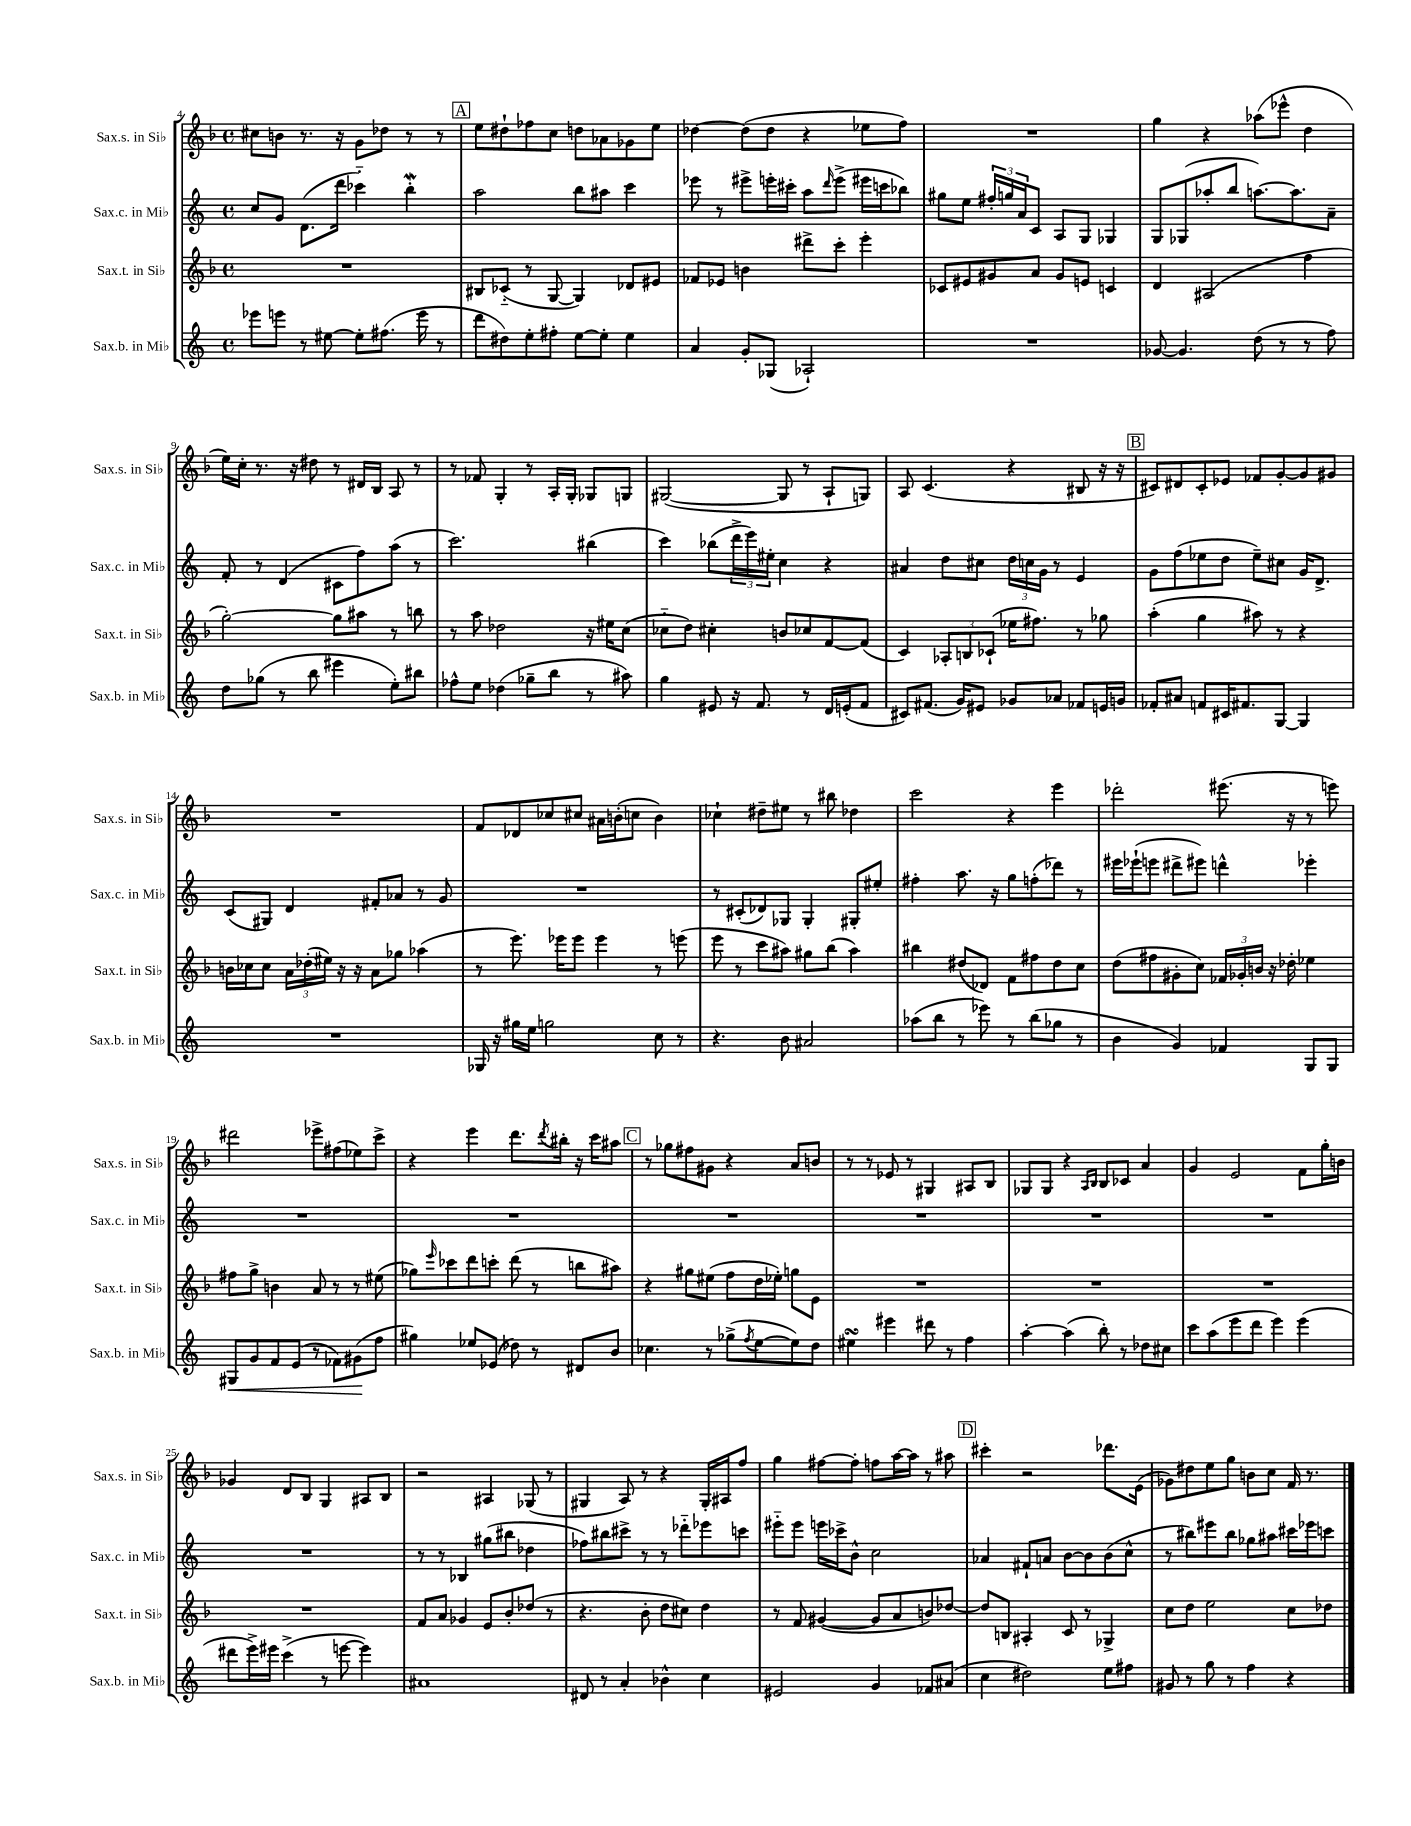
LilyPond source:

<<
\new StaffGroup <<
\new Staff = "s0" \with { instrumentName = "Sax.s. in Sib" shortInstrumentName = "Sax.s. in Sib" } {
    \clef treble \key f \major \defaultTimeSignature \time 4/4
    cis''8 b'8 r8. r16 g'8 des''8 r8 r8 |
    \mark \markup { \box "A" } e''8 dis''8-! fes''8 c''8 d''8 aes'8 ges'8 e''8 |
    des''4~ des''8( des''8 r4 ees''8 f''8) |
    R1 |
    g''4 r4 aes''8( ees'''8-^ d''4 |
    e''16) c''16-. r8. r16 dis''8 r8 dis'16 bes16 a8 r8 |
    r8 fes'8 g4-. r8 a16-. g16-. ges8 g8 |
    gis2~( gis8 r8 a8-! g8) |
    a8 c'4.( r4 bis8 r16 r16 |
    \mark \markup { \box "B" } cis'8) dis'8 cis'8-. ees'8 fes'8 g'8~-. g'8 gis'8 |
    R1 |
    f'8 des'8 ces''8 cis''8 ais'16 b'16-.( c''8 b'4) |
    ces''4-! dis''8-- eis''8 r8 bis''8 des''4 |
    c'''2 r4 e'''4 |
    des'''2-. eis'''8.( r16 r8 e'''8) |
    dis'''2 ees'''8-> fis''8( ees''8) c'''8-> |
    r4 e'''4 d'''8. \acciaccatura { d'''8 } bis''16-. r16 c'''16 ais''8 |
    \mark \markup { \box "C" } r8 ges''8 fis''8 gis'8 r4 a'8 b'8 |
    r8 r8 ees'8 r8 gis4 ais8 bes8 |
    ges8 ges8 r4 \grace { a16 bes16 } bes8 ces'8 a'4 |
    g'4 e'2 f'8 g''16-. b'16 |
    ges'4 d'8 bes8 g4 ais8 bes8 |
    r2 ais4 ges8( r8 |
    gis4 a8) r8 r4 gis16-. ais16 f''8 |
    g''4 fis''8~ fis''8-. f''8 a''16~ a''16 r8 ais''8 |
    \mark \markup { \box "D" } cis'''4-. r2 des'''8. e'16( |
    ges'8) dis''8 e''8 g''8 b'8 c''8 f'16 r8. \bar "|." |
}
\new Staff = "s1" \with { instrumentName = "Sax.c. in Mib" shortInstrumentName = "Sax.c. in Mib" } {
    \clef treble \key c \major \defaultTimeSignature \time 4/4
    c''8 g'8 d'8.( d'''16 ces'''4-_) b''4-.\mordent |
    \mark \markup { \box "A" } a''2 b''8 ais''8 c'''4 |
    ees'''8 r8 eis'''8-> e'''16-. cis'''16-. a''8 \grace { d'''16 } e'''8->( eis'''16 c'''16 bes''8) |
    gis''8 e''8 \tuplet 3/2 { fis''16-. g''16 a'16 } c'8 a8 g8 ges4 |
    g8 ges8( aes''8-. b''8 a''8.~) a''8. a'8-- |
    f'8-. r8 d'4( cis'8 f''8) a''8( r8 |
    c'''2.) bis''4( |
    c'''4) bes''8( \tuplet 3/2 { d'''16-> e'''16) eis''16-. } c''4 r4 |
    ais'4 d''8 cis''8 \tuplet 3/2 { d''16 c''16 g'16 } r8 e'4 |
    \mark \markup { \box "B" } g'8 f''8( ees''8 d''8 ees''8--) cis''8 g'16 d'8.-> |
    c'8( gis8) d'4 fis'8-. aes'8 r8 g'8 |
    R1 |
    r8 cis'8-.( des'8) ges8 ges4-. gis8-. eis''8-. |
    fis''4-. a''8. r16 g''8 f''8-.( des'''8) r8 |
    eis'''16 ees'''16-!( e'''8 dis'''8-> eis'''8) d'''4-^ ees'''4-. |
    R1 |
    R1 |
    \mark \markup { \box "C" } R1 |
    R1 |
    R1 |
    R1 |
    R1 |
    r8 r8 bes4 gis''8( bis''8 des''4 |
    fes''8) bis''8 cis'''8-> r8 r8 des'''8-_ ees'''8 c'''8 |
    eis'''8-_ eis'''8 e'''16 ces'''16-> b'8-^ c''2 |
    \mark \markup { \box "D" } aes'4 fis'8-! a'8 b'8~ b'8 b'8( c''8-^ |
    r8 bis''8) eis'''8 bis''8 ges''8 ais''8 cis'''16 ees'''16 c'''8 \bar "|." |
}
\new Staff = "s2" \with { instrumentName = "Sax.t. in Sib" shortInstrumentName = "Sax.t. in Sib" } {
    \clef treble \key f \major \defaultTimeSignature \time 4/4
    R1 |
    \mark \markup { \box "A" } bis8 ces'8-_( r8 g8~ g4) des'8 eis'8 |
    fes'8 ees'8 b'4 dis'''8-> c'''8-. e'''4-. |
    ces'8 eis'8 gis'8 a'8 gis'8 e'8 c'4 |
    d'4 ais2( f''4 |
    g''2~-.) g''8 ais''8 r8 b''8 |
    r8 a''8 des''2 r16 eis''16 c''8( |
    ces''8-_ d''8) cis''4-. b'8 ces''8 f'8~ f'8( |
    c'4) \tuplet 3/2 { aes8-. b8 ces'8-!( } ees''16 fis''8.) r8 ges''8 |
    \mark \markup { \box "B" } a''4-.( g''4 ais''8) r8 r4 |
    b'16 ces''16 ces''8 \tuplet 3/2 { a'16 des''16-.( eis''16) } r16 r16 a'8 ges''8 aes''4( |
    r8 e'''8.) ees'''16 ees'''8 ees'''4 r8 e'''8( |
    e'''8 r8 c'''8 ais''8) gis''8 bes''8( ais''4) |
    bis''4 dis''8( des'8) f'8 fis''8 dis''8 c''8 |
    d''8( fis''8 gis'8-. c''8) \tuplet 3/2 { fes'16 ges'16-. b'16 } r16 des''16-. ees''4 |
    fis''8 g''8-> b'4 a'8 r8 r8 eis''8( |
    ges''8) \grace { e'''16 } ces'''8 d'''8 c'''8-. d'''8( r8 b''8 ais''8) |
    \mark \markup { \box "C" } r4 gis''8 eis''8( f''8 d''16 ees''16-.) g''8 e'8 |
    R1 |
    R1 |
    R1 |
    R1 |
    f'8 a'8 ges'4 e'8 bes'8-. des''8( r8 |
    r4. bes'8-. d''8 cis''8) d''4 |
    r8 f'8 gis'4~( gis'8 a'8 b'8) des''8~ |
    \mark \markup { \box "D" } des''8 b8 ais4-. c'8 r8 ges4-> |
    c''8 d''8 e''2 c''8 des''8 \bar "|." |
}
\new Staff = "s3" \with { instrumentName = "Sax.b. in Mib" shortInstrumentName = "Sax.b. in Mib" } {
    \clef treble \key c \major \defaultTimeSignature \time 4/4
    ees'''8 e'''8 r8 eis''8~ eis''8-. fis''8.( e'''16 r8 |
    \mark \markup { \box "A" } d'''8 dis''8) e''8-. fis''8-. e''8~ e''8-. e''4 |
    a'4 g'8-. ges8( aes2-!) |
    R1 |
    ges'8~ ges'4. d''8( r8 r8 f''8) |
    d''8 ges''8( r8 b''8 eis'''4 e''8-.) bis''8 |
    fes''8-^ e''8 des''4( ges''8-- b''8 r8 ais''8) |
    g''4 eis'8 r16 f'8. r8 d'16 e'16-.( f'8 |
    cis'8) fis'8.( g'16) eis'8 ges'8 aes'8 fes'8 e'16 g'16 |
    \mark \markup { \box "B" } fes'8-. ais'8 f'8 cis'16 fis'8. g8~ g4 |
    R1 |
    ges16 r16 gis''16 e''16 g''2 c''8 r8 |
    r4. b'8 ais'2 |
    aes''8( b''8 r8 ees'''8) r8 b''8( ges''8 r8 |
    b'4 g'4) fes'4 g8 g8 |
    gis8\< g'8 f'8 e'8( r8 fes'8) gis'8\!( f''8 |
    gis''4) ees''8 ees'8( des''8) r8 dis'8 b'8 |
    \mark \markup { \box "C" } ces''4. r8 ges''8->( \acciaccatura { f''8 } e''8~ e''8) d''8 |
    eis''4\turn eis'''4 dis'''8 r8 f''4 |
    a''4~-. a''4( b''8-.) r8 des''8 cis''8 |
    c'''8 a''8( e'''8 d'''8 e'''4) e'''4( |
    dis'''8 e'''16->) eis'''16 c'''4->( r8 e'''8~ e'''4) |
    ais'1 |
    dis'8 r8 a'4-. bes'4-^ c''4 |
    eis'2 g'4 fes'8 ais'8( |
    \mark \markup { \box "D" } c''4 dis''2) e''8 fis''8 |
    gis'8 r8 g''8 r8 f''4 r4 \bar "|." |
}
>>
>>
\layout { \context { \Score currentBarNumber = #4 } }
